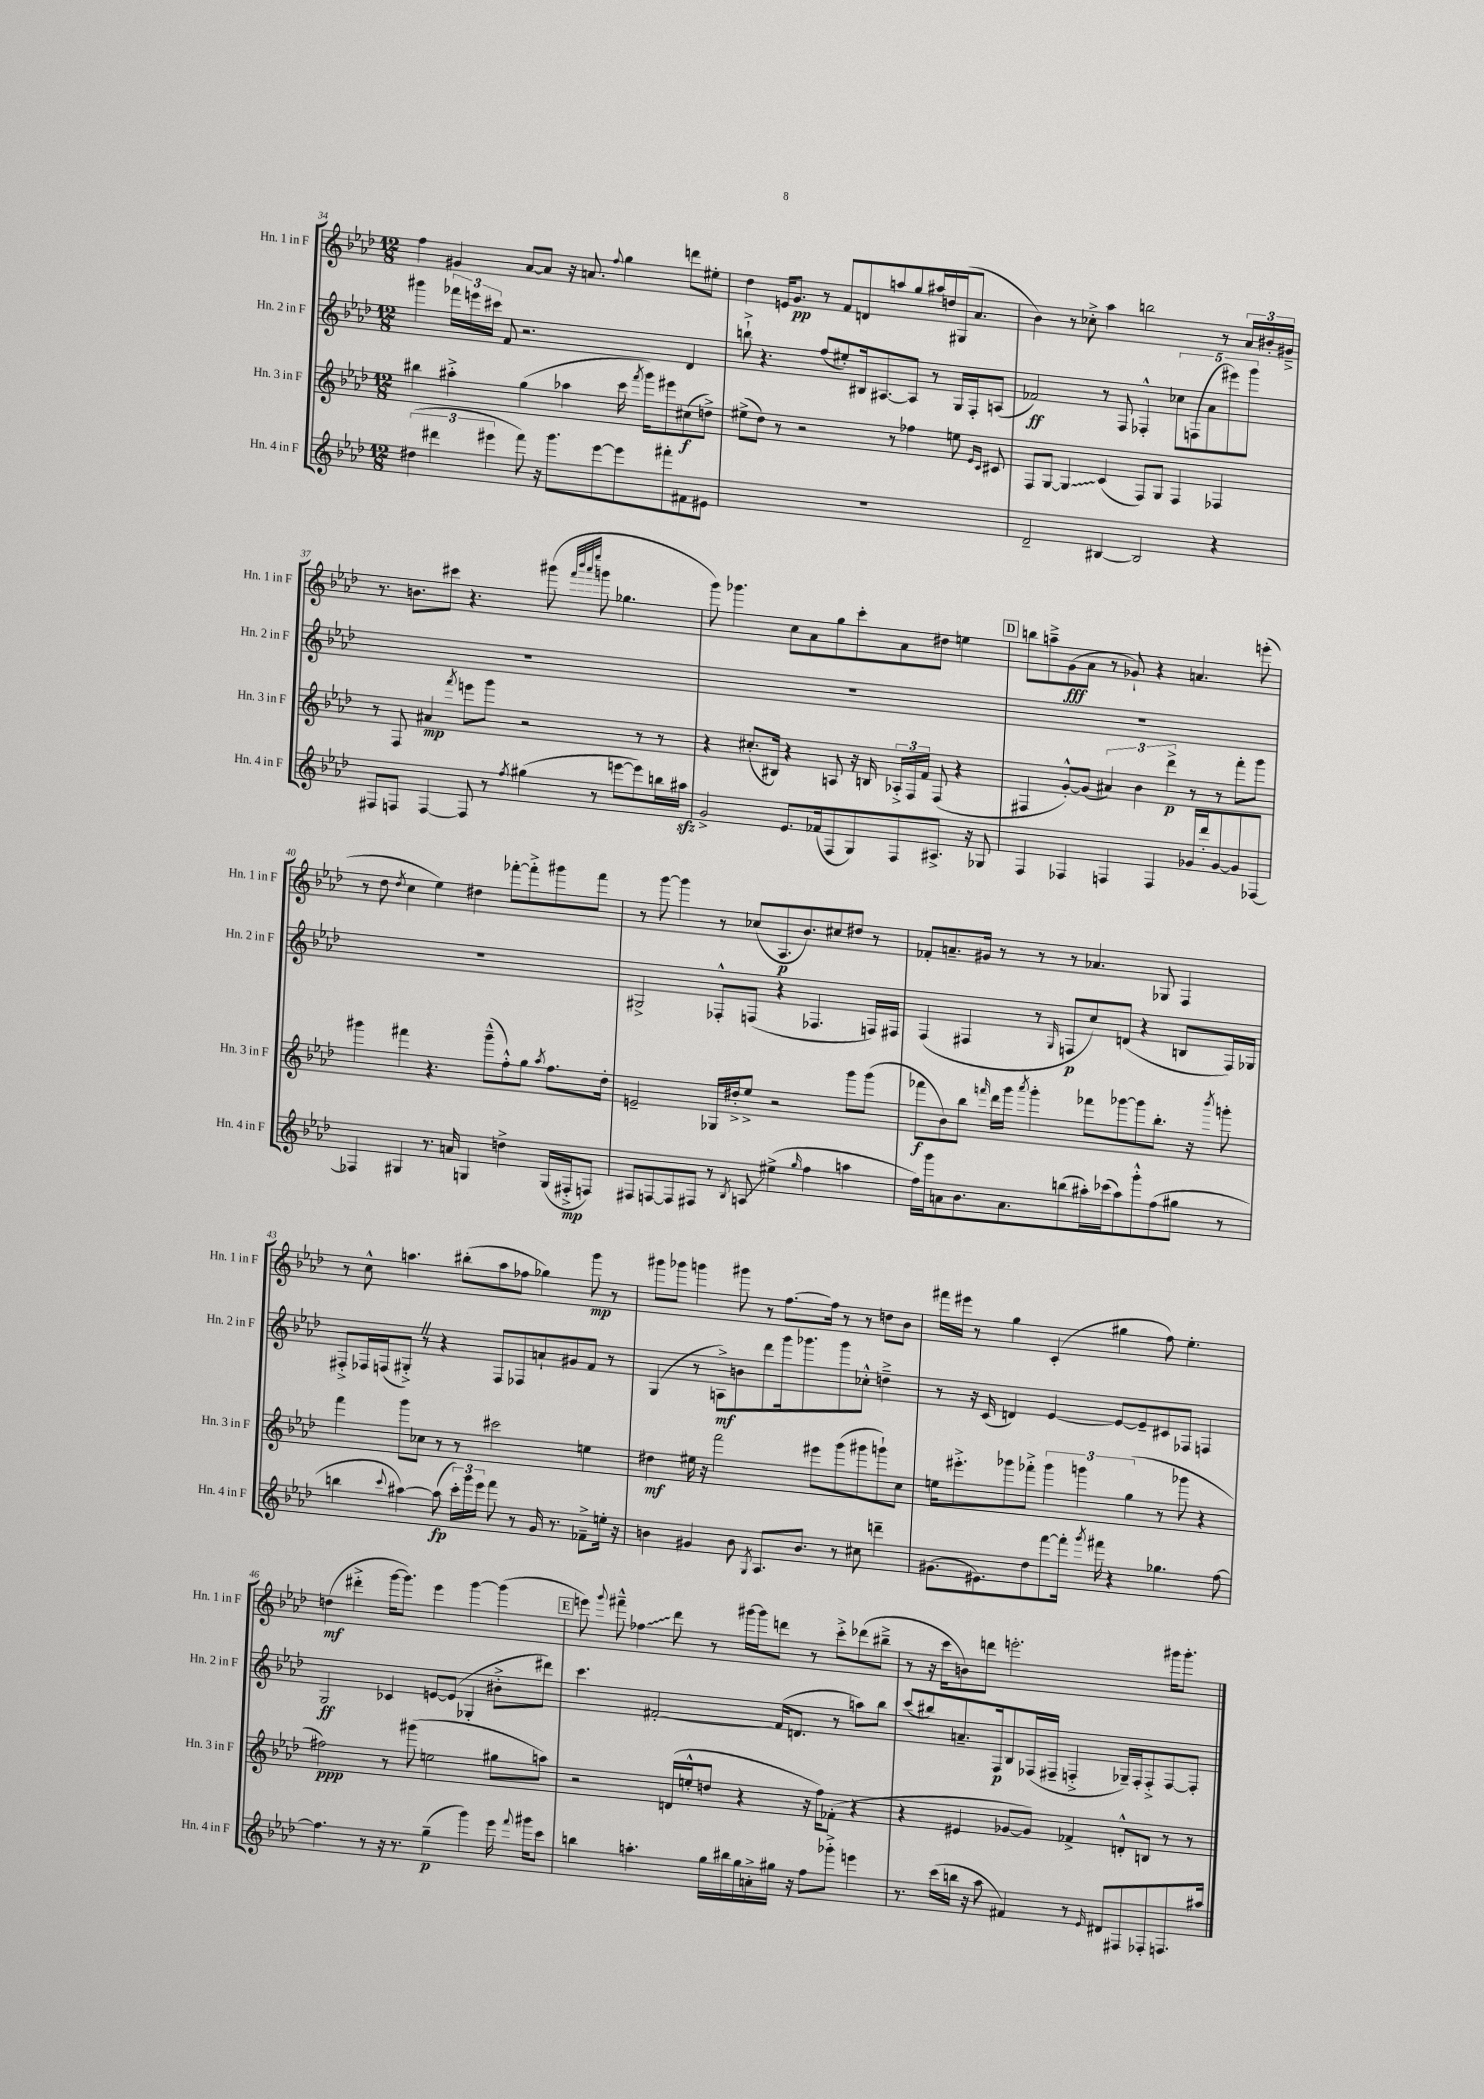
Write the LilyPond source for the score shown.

<<
\new StaffGroup <<
\new Staff = "s0" \with { instrumentName = "Hn. 1 in F" shortInstrumentName = "Hn. 1 in F" } {
    \clef treble \key aes \major \numericTimeSignature \time 12/8
    \autoBeamOff f''4 gis'4 aes'8[~ aes'8] r16 a'8. \appoggiatura { f''8 } g''4 d'''8[ eis''8]-. |
    des''4 e'16[ g'8.]\pp r8 f'8[ d'8 a''8 g''8 ais''16 d''16 gis16( aes'8.] |
    bes'4) r8 ces''8-.-> aes''4 b''2 r8 \tuplet 3/2 { aes'16[ bis'16-. gis'16]---> } |
    r8. b'8.[ cis'''8] r4. gis'''8( \grace { f'''32[ bes'''32 aes'''32 ees''''32] } g'''8 ges''4. |
    g'''8) ges'''4. c''8[ aes'8 g''8 c'''8-. aes'8 dis''8] e''4 |
    \mark \markup { \box "D" } b''8[ a''8---> g'8\fff( aes'8] r8 ges'8-!) r4 a'4. e'''8-.( |
    r8 des''8 \acciaccatura { des''8 } c''4 ees''4) dis''4 fes'''8[~-. fes'''8-.-> gis'''8 fes'''8] |
    r8 g'''8~ g'''4 r8 ces''8[( aes8.\p bes'8.) cis''8 dis''8] r8 |
    fes'8[-. a'8.-- gis'16] r8 r8 r8 aes'4. ges8 f4 |
    r8 c''8-^ a''4. bis''8[-.( a''8 fes''8] ges''4) g'''8\mp r8 |
    gis'''8[ ges'''8] g'''4 gis'''8 r8 f''8.[~ f''16] r8 r8 d''8[ bes'8] |
    fis'''16[ eis'''16] r8 g''4 c'4-.( gis''4 f''8) ees''4.-. |
    d''4\mf( dis'''4-.-> g'''16[~ g'''8.]) ees'''4 g'''4~ g'''4( |
    \mark \markup { \box "E" } e'''8) \appoggiatura { g'''8 } fis'''8---^ \once \override Glissando.style = #'zigzag fes''4\glissando des'''8 r8 gis'''16[~ gis'''16 d'''8] r8 c'''8[-.-> des'''8( bis''8]---> |
    r8 r16 c'''16[ b'8) d'''8] e'''2.-. gis'''16[ gis'''8.]-. \bar "|." |
}
\new Staff = "s1" \with { instrumentName = "Hn. 2 in F" shortInstrumentName = "Hn. 2 in F" } {
    \clef treble \key aes \major \numericTimeSignature \time 12/8
    \autoBeamOff gis'''4 \tuplet 3/2 { fes'''16[ e'''16 cis'''16] } f'8 r2. des'4 |
    b''8-!-> r4. f''8[( eis''8-.) bis16 ais8.~ ais8] r8 g16[ f16-. a8]( |
    fes'2\ff) r8 f8 fes4-.-^ \tuplet 5/4 { ces''8[ f8( aes'8 eis'''8) g'''8] } |
    R1. |
    R1. |
    \mark \markup { \box "D" } R1. |
    R1. |
    gis2-> fes8[-.-^ f8]( r4 fes4. f16[) fis16] |
    f4( fis4 r8 \grace { g16 } f8[\p c''8) d'8]( r4 b8[ f16) ges16] |
    fis8[-.-> fes16 f16( gis8]-.->) \once \override BreathingSign.text = \markup { \musicglyph "scripts.caesura.straight" } \breathe r8 r4 f8[ fes8 a'8-! gis'8 f'8] r8 |
    g4( r8 a8[->\mf) b'8 des'''8 g'''16 ges'''8. ges'''8 ces''8]-.-^ d''4---> |
    r8 r16 c'16( d'4) ees'4~ ees'8[~ ees'8-- cis'8 fes8] f4 |
    g2\ff ces'4 e'8[~ e'8]( ges4-. bis'8[-.-> dis'''8]) |
    \mark \markup { \box "E" } c'''4. fis'2~-. fis'16[( d'8.] r8 a''8[) bes''8] |
    c'''8[( bis''8) a'8.-- f16\p bes8 fes16( fis16]-- f4-.-> ges16[--) f16-. f8-.-> f8~ f8]-. \bar "|." |
}
\new Staff = "s2" \with { instrumentName = "Hn. 3 in F" shortInstrumentName = "Hn. 3 in F" } {
    \clef treble \key aes \major \numericTimeSignature \time 12/8
    \autoBeamOff bis''4 ais''4-.-> g''4( aes''4 c'''16 \acciaccatura { f'''8 } g'''16[) eis'''8 cis''8\f( d''8]->) |
    eis''8[->( des''8]) r8 r2 r8 fes''4 e''8 \grace { ees'16[ c'16] } cis'8 |
    f8[ g8]~ \once \override Glissando.style = #'zigzag g4\glissando c'4( f8[) g8] f4 fes4 |
    r8 f8 ais'4\mp \acciaccatura { f'''8 } e'''8[ g'''8] r2 r8 r8 |
    r4 cis''8.[-.( bis16]) r4 a8 r16 b16 \tuplet 3/2 { aes16[-.-> f16 f'16] } f8( r4 |
    \mark \markup { \box "D" } fis4 g'8[~-.-^) g'8]( \tuplet 3/2 { ais'4) bes'4 des'''4->\p } r8 r8 f'''8[-. g'''8] |
    gis'''4 fis'''4 r4. gis'''8[---^( f''8-.-^) g''8] \acciaccatura { aes''8 } f''8.[ des''16]-. |
    e'2-- ges16[ dis''16-.-> ees''8]-> r2 g'''8[ g'''8]( |
    fes'''8[\f bes'8) bes''8] \grace { f'''16 } des'''16[ g'''16] \acciaccatura { aes'''8 } g'''4-. fes'''8[ ges'''8~ ges'''8 bes''8.]-. r16 \acciaccatura { bes'''8 } g'''8-. |
    f'''4 g'''8[ ces''8] r8 r8 cis'''2 e''4 |
    dis''4\mf eis''16 r16 f'''2 eis'''8[ g'''8( gis'''8 g'''8-!) c''8] |
    e''16[ eis'''8.-.-> ges'''8 fes'''8]-.-> \tuplet 3/2 { ges'''4 g'''4 g''4( } r8 ges'''8 r4 |
    fis''2\ppp) r8 gis'''8( e''2 gis''8[ a''8]) |
    \mark \markup { \box "E" } r2 d'16[( e''16-.-^ d''8] r4 r16 f''16[) fes'8]-.( r4 |
    r4 eis'4 ges'8[~ ges'8]) fes'4-> d'8[-.-^ b8] r8 r8 \bar "|." |
}
\new Staff = "s3" \with { instrumentName = "Hn. 4 in F" shortInstrumentName = "Hn. 4 in F" } {
    \clef treble \key aes \major \numericTimeSignature \time 12/8
    \autoBeamOff \tuplet 3/2 { dis''4( dis'''4 eis'''4 } f'''8) r16 g'''8.[ eis'''8~ eis'''8 fis'''8-. fis'8 eis'8] |
    R1. |
    des'2-- bis4~ bis2 r4 |
    fis8[ f8] f4~ f8 r8 \acciaccatura { f''8 } gis''4( r8 e'''8[~ e'''8) b''16 ais''16]\sfz |
    g'2-> ees'8.[ fes'16( f8 g8) f8 ais8.]-> r16 ges8 |
    \mark \markup { \box "D" } f4 fes4 f4 f4 ges'16[ des'''16-. ges'8~ ges'8 fes8]~ |
    fes4 gis4 r8. a'16 g4 d''4-> g16[( fis16-.->\mp f8]) |
    fis8[ f8~ f8 fis8] r8 \acciaccatura { bes8 } a8\glissando eis''4->( \grace { g''16 } f''4 a''4 |
    f''16[) g'''16 a'8 bes'8. a'8. b''8( ais''16-.) ces'''16( ais''8) g'''8-.-^ f''8( gis''8] r8 |
    b''4 \appoggiatura { c'''8 } ais''4~) ais''8\fp( \tuplet 3/2 { c'''16[-.) g'''16 ees'''16] } f'''8 r8 g'16 r8. fes'8[---> e''16]-. r16 |
    b'4 gis'4 b'8 \acciaccatura { g8 } aes8.[ b'8.] r8 cis''8 d'''4-- |
    gis'8.[( eis'8.) des''8 f'''8~ f'''16]-. \acciaccatura { g'''8 } fis'''16 r4 ges''4. f''8~ |
    f''4. r8 r16 r8. g''4--\p( g'''4) ees'''16 \appoggiatura { f'''8 } gis'''16[ c'''8] |
    \mark \markup { \box "E" } b''4 a''4.-. g''16[ bis''16 g''16 a'16-.-> gis''16] r16 f''8[ ges'''8]-.-> e'''4 |
    r8. c'''16[( b''16] r16 aes''8 fis'4) r8 \grace { ees'16 } dis'8[ fis8 fes8-. f8. ais''16] \bar "|." |
}
>>
>>
\layout { \context { \Score currentBarNumber = #34 } }
